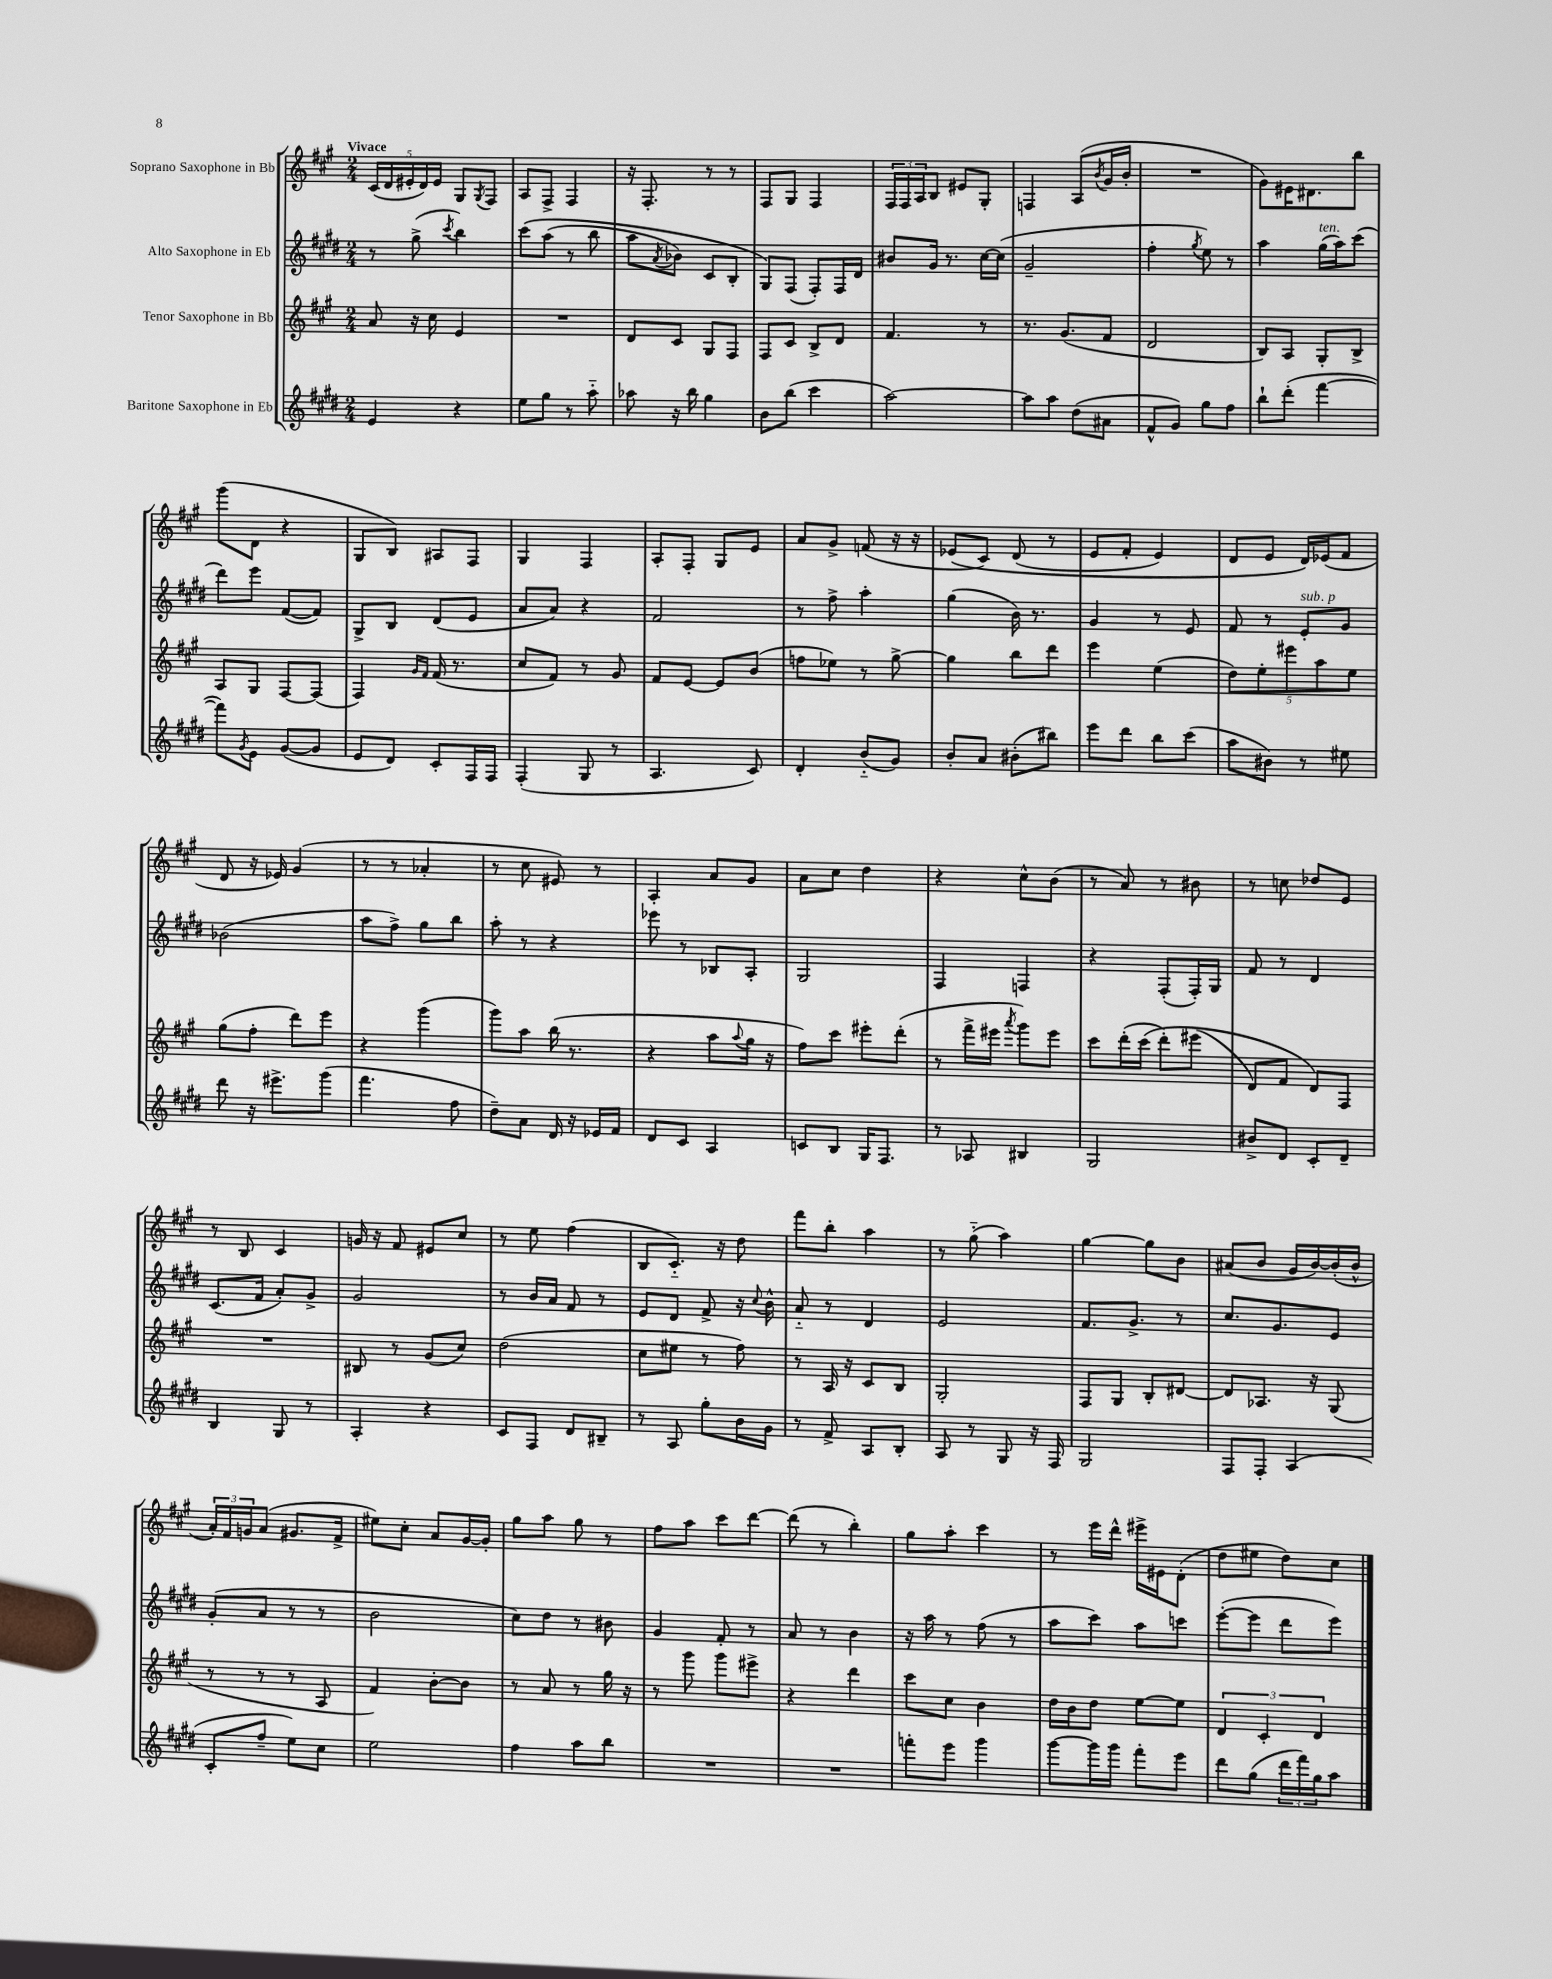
<<
\new StaffGroup <<
\new Staff = "s0" \with { instrumentName = "Soprano Saxophone in Bb" } {
    \clef treble \key a \major \numericTimeSignature \time 2/4 \tempo "Vivace"
    \tuplet 5/4 { cis'16( d'16 eis'16-. d'16) eis'16 } gis8 \acciaccatura { gis8 } fis8 |
    a8 fis8-> fis4 |
    r16 fis8.-. r8 r8 |
    fis8 gis8 fis4 |
    \tuplet 3/2 { fis16 fis16 a16 } b8 eis'8 gis8-. |
    f4 a8( \acciaccatura { b'8 } gis'16 b'16-. |
    R2 |
    gis'8) eis'16 dis'8. b''8 |
    gis'''8( d'8 r4 |
    gis8 b8) ais8 fis8 |
    gis4 fis4 |
    a8-. fis8-. gis8 e'8 |
    a'8 gis'8-> f'8( r16 r16 |
    ees'8\( cis'8) d'8( r8 |
    e'8 fis'8-. e'4) |
    d'8 e'8 d'16\) ees'16( fis'8 |
    d'8 r16 ees'16) gis'4( |
    r8 r8 aes'4-. |
    r8 cis''8 eis'8) r8 |
    a4-. a'8 gis'8 |
    a'8 cis''8 d''4 |
    r4 cis''8-^ b'8( |
    r8 a'8) r8 bis'8 |
    r8 c''8 des''8 e'8 |
    r8 b8 cis'4 |
    g'16 r16 fis'8 eis'8 cis''8 |
    r8 e''8 fis''4( |
    b8 cis'8.-_) r16 d''8 |
    fis'''8 b''8-. a''4 |
    r8 gis''8-_( a''4) |
    gis''4~ gis''8 b'8 |
    ais'8( b'8 gis'16 b'16~) b'16-.( b'16-^ |
    \tuplet 3/2 { a'16-.) fis'16 g'16 } a'8( gis'8. fis'16-> |
    eis''8) cis''8-. a'8 gis'16~ gis'16-. |
    gis''8 a''8 gis''8 r8 |
    fis''8 a''8 cis'''8 d'''8~ |
    d'''8( r8 b''4-.) |
    gis''8 a''8-. cis'''4 |
    r8 e'''16 d'''16-^ eis'''16-> eis'16 d'8-.( |
    d''8 eis''8 d''8) cis''8 \bar "|." |
}
\new Staff = "s1" \with { instrumentName = "Alto Saxophone in Eb" } {
    \clef treble \key e \major \numericTimeSignature \time 2/4
    r8 gis''8->( \acciaccatura { cis'''8 } b''4) |
    cis'''8\( a''8( r8 b''8 |
    a''8 \acciaccatura { a'8 } bes'8) cis'8 b8-. |
    gis8\) fis8( fis8-.) fis16 dis'16 |
    bis'8 gis'16 r8. cis''16~ cis''16( |
    gis'2-- |
    fis''4-. \acciaccatura { gis''8 } e''8) r8 |
    a''4 gis''16^\markup { \italic "ten." }( a''16) cis'''8( |
    dis'''8) e'''8 fis'8~( fis'8) |
    gis8-> b8 dis'8( e'8 |
    a'8 a'8) r4 |
    fis'2 |
    r8 fis''8-> a''4-. |
    gis''4( b'16) r8. |
    gis'4 r8 e'8 |
    fis'8 r8 e'8-.^\markup { \italic "sub. p" } gis'8 |
    bes'2( |
    a''8 fis''8->) gis''8 b''8 |
    a''8-. r8 r4 |
    ees'''8 r8 bes8 a8-. |
    gis2 |
    fis4 f4 |
    r4 fis8-.( fis16-.) gis16 |
    fis'8 r8 dis'4 |
    cis'8.( fis'16 a'8-.) gis'8-> |
    gis'2 |
    r8 b'16 a'16 fis'8 r8 |
    e'8 dis'8 fis'8-> r16 \appoggiatura { cis''8 } b'16-^ |
    a'8-_ r8 dis'4 |
    e'2 |
    fis'8. gis'8.-> r8 |
    cis''8. gis'8. e'8 |
    gis'8-.( a'8 r8 r8 |
    b'2 |
    cis''8) dis''8 r8 bis'8 |
    gis'4 fis'8-. r8 |
    a'8 r8 b'4 |
    r16 a''16 r8 fis''8( r8 |
    a''8 cis'''8) a''8 c'''8 |
    e'''8~-.( e'''8 dis'''8 e'''8) \bar "|." |
}
\new Staff = "s2" \with { instrumentName = "Tenor Saxophone in Bb" } {
    \clef treble \key a \major \numericTimeSignature \time 2/4
    a'8 r16 cis''16 e'4 |
    R2 |
    d'8 cis'8 gis8 fis8 |
    fis8 cis'8 b8-> d'8 |
    fis'4. r8 |
    r8. gis'8.( fis'8 |
    d'2 |
    b8) a8 gis8-. b8-> |
    a8 gis8 fis8~ fis8( |
    fis4) \grace { gis'16 fis'16 } fis'16( r8. |
    cis''8 fis'8) r8 gis'8 |
    fis'8 e'8~ e'8 b'8( |
    f''8 ees''8) r8 gis''8~-> |
    gis''4 b''8 d'''8 |
    e'''4 e''4( |
    \tuplet 5/4 { d''8) e''8-. eis'''8 a''8 e''8 } |
    gis''8( fis''8-. d'''8) e'''8 |
    r4 gis'''4( |
    gis'''8) a''8 b''16( r8. |
    r4 a''8 \appoggiatura { a''8 } gis''16 r16 |
    fis''8) cis'''8 eis'''8-. d'''8-.( |
    r8 fis'''16-> eis'''16 \acciaccatura { a'''8 } gis'''8) eis'''8 |
    cis'''8 d'''16-.( cis'''16\( d'''8-.) eis'''8( |
    d'8) fis'8 d'8\) fis8 |
    R2 |
    bis8 r8 gis'8( cis''8) |
    d''2( |
    cis''8 eis''8 r8 fis''8) |
    r8 a16 r16 cis'8 b8 |
    gis2-. |
    fis8 gis8 b8-. dis'8~ |
    dis'8 aes8. r16 gis8( |
    r8 r8 r8 a8 |
    fis'4) b'8~-. b'8 |
    r8 a'8 r8 gis''16 r16 |
    r8 gis'''8 gis'''8 eis'''8-> |
    r4 d'''4 |
    cis'''8 cis''8 b'4 |
    d''16 b'16 d''8 e''8~ e''8 |
    \tuplet 3/2 { d'4 cis'4-. d'4 } \bar "|." |
}
\new Staff = "s3" \with { instrumentName = "Baritone Saxophone in Eb" } {
    \clef treble \key e \major \numericTimeSignature \time 2/4
    e'4 r4 |
    e''8 gis''8 r8 a''8-_ |
    aes''8 r16 b''16 gis''4 |
    b'8 b''8( cis'''4 |
    a''2~) |
    a''8 a''8 dis''8( ais'8 |
    fis'8-^ gis'8) gis''8 fis''8 |
    b''8-! dis'''8-.( fis'''4~ |
    fis'''8) \acciaccatura { gis'8 } e'8 gis'8~( gis'8 |
    e'8 dis'8) cis'8-. fis16 fis16 |
    fis4-.( gis8 r8 |
    a4. cis'8) |
    dis'4-. b'8-_( gis'8) |
    b'8-. a'8 bis'8-.( bis''8) |
    e'''8 dis'''8 b''8 cis'''8( |
    a''8 bis'8) r8 eis''8 |
    dis'''8 r16 eis'''8.-> gis'''8( |
    fis'''4. fis''8 |
    dis''8--) a'8 dis'16 r16 ees'16 fis'16 |
    dis'8 cis'8 a4 |
    c'8 b8 gis16 fis8. |
    r8 aes8 bis4 |
    gis2 |
    bis'8-> dis'8 cis'8-. dis'8-- |
    b4 gis8 r8 |
    a4-. r4 |
    cis'8 fis8 dis'8 bis8-- |
    r8 a8 gis''8-. b'16 gis'16 |
    r8 fis'8-> a8 b8-. |
    a8 r8 gis8 r16 fis16 |
    gis2 |
    fis8 fis8-. a4( |
    cis'8-. fis''8-- e''8) cis''8 |
    e''2 |
    fis''4 a''8 b''8 |
    R2 |
    R2 |
    f'''8-. e'''8 gis'''4 |
    gis'''8~ gis'''16 gis'''16 fis'''8-. e'''8 |
    dis'''8 gis''8( \tuplet 3/2 { dis'''16 fis'''16) gis''16 } a''8 \bar "|." |
}
>>
>>
\layout { \context { \Score \remove "Bar_number_engraver" } }
